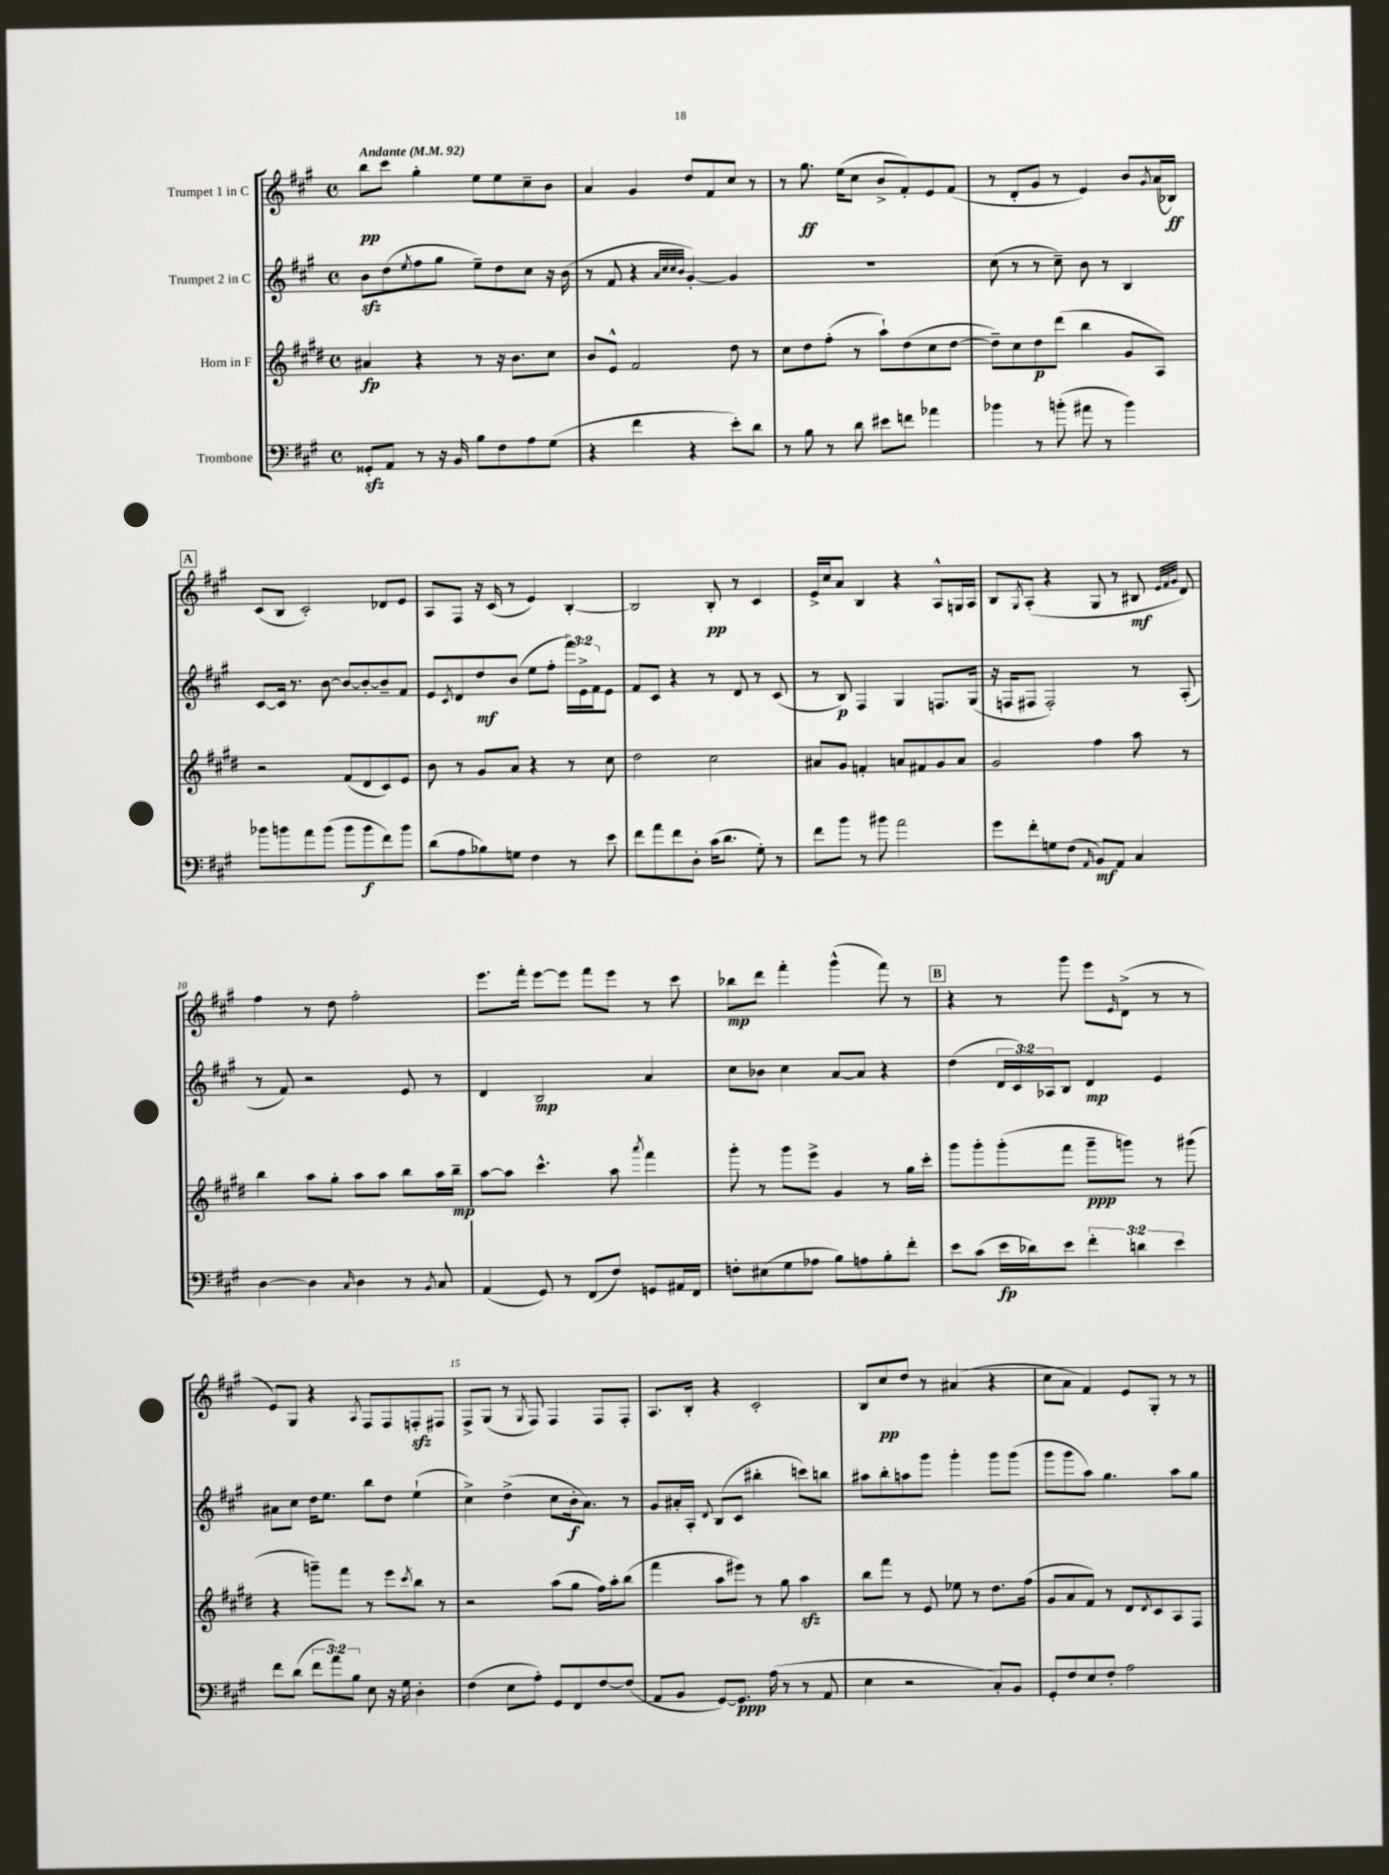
<<
\new StaffGroup <<
\new Staff = "s0" \with { instrumentName = "Trumpet 1 in C" } {
    \clef treble \key a \major \defaultTimeSignature \time 4/4 \tempo "Andante" 4 = 92
    b''8\pp cis'''8 gis''4-. e''8 e''8 cis''8-- b'8 |
    a'4 gis'4 d''8 fis'8 cis''8 r8 |
    r8 gis''8.\ff e''16( cis''8 b'8-> fis'8-.) e'8 fis'8( |
    r8 d'8-. gis'8 r8 e'4) b'8 \acciaccatura { gis'8 } a'16( bes16\ff) |
    \mark \markup { \box "A" } cis'8( b8 cis'2-.) des'8 e'8 |
    a8 fis8 r16 cis'16( r8 e'4) b4~-. |
    b2 b8-.\pp r8 cis'4 |
    e'16-> cis''16 a'8 b4 r4 a8-^ g16 a16 |
    b8 \acciaccatura { gis8 } a8-.( r4 gis8 r8 bis8\mf \grace { e'32 fis'32 gis'32 } d'8) |
    fis''4 r8 d''8 fis''2-. |
    e'''8. fis'''16-. e'''8~ e'''8 fis'''8 e'''8 r8 cis'''8 |
    bes''8\mp d'''8 fis'''4-. gis'''4-^( fis'''8) r8 |
    \mark \markup { \box "B" } r4 r8 gis'''8 e'''8 \grace { e'16 } d'8->( r8 r8 |
    e'8) gis8 r4 \acciaccatura { a8 } fis8 fis8 f8-.\sfz fis8 |
    fis8-> gis8( r8 \acciaccatura { gis8 } fis8) fis4 fis8 fis8-. |
    a8. b16-. r4 cis'2-. |
    b8 cis''8\pp d''8 r8 ais'4( r4 |
    cis''8 a'8 fis'4) e'8 gis8-. r8 r8 \bar "|." |
}
\new Staff = "s1" \with { instrumentName = "Trumpet 2 in C" } {
    \clef treble \key a \major \defaultTimeSignature \time 4/4 \override Staff.TupletNumber.text = #tuplet-number::calc-fraction-text
    b'8\sfz d''8( \acciaccatura { e''8 } fis''8 gis''8 e''8--) d''8 cis''8 r16 b'16( |
    r8 fis'8 r4 \grace { a'32 cis''32 cis''32 b'32 } gis'4~-.) gis'4 |
    R1 |
    cis''8( r8 r8 cis''8--) b'8 r8 b4 |
    \mark \markup { \box "A" } cis'8~ cis'16 r8. b'8~ b'8~ b'8~-. b'8-- fis'8 |
    e'8 \acciaccatura { cis'8 } d'8 d''8\mf b'8( e''8 fis''8-. \tuplet 3/2 { fis'''16) e'16-> fis'16 } e'8 |
    fis'8 cis'8 r4 r8 d'8 r8 cis'8( |
    r8 b8\p) fis4 gis4 f8. gis16( |
    r16 f16 fis8 fis2-.) r8 a8-.( |
    r8 fis'8) r2 e'8 r8 |
    d'4 b2\mp a'4 |
    cis''8 bes'8 cis''4 a'8~ a'8 r4 |
    \mark \markup { \box "B" } d''4( \tuplet 3/2 { d'16 cis'16) aes16 } b8 d'4\mp e'4 |
    ais'8 cis''8 d''16 e''8. b''8 d''8 e''4-!( |
    cis''4->) d''4->( cis''8 b'16-.\f a'8.) r8 |
    gis'8 ais'16-. a16-. \appoggiatura { d'8 } b8( cis'8 bis''4-. c'''8) b''8 |
    ais''8 b''8-. a''8 gis'''8 gis'''4-. gis'''8 gis'''8( |
    gis'''8 gis'''8 a''8) gis''4. a''8 gis''8 \bar "|." |
}
\new Staff = "s2" \with { instrumentName = "Horn in F" } {
    \clef treble \key e \major \defaultTimeSignature \time 4/4
    ais'4\fp r4 r8 r16 b'8. cis''8 |
    b'8 e'8-^ fis'2 dis''8 r8 |
    cis''8 dis''8 fis''8-.( r8 a''8-!) dis''8( cis''8 dis''8~ |
    dis''8--) cis''8 dis''8\p dis'''8( b''4 gis'8 a8) |
    \mark \markup { \box "A" } r2 fis'8( dis'8 cis'8) e'8 |
    b'8 r8 gis'8 a'8 r4 r8 cis''8 |
    dis''2 cis''2 |
    ais'8 gis'8 f'4-. a'8 fis'8 gis'8 a'8 |
    gis'2 fis''4 a''8 r8 |
    b''4 a''8 gis''8-. a''8 a''8 b''8 a''16 b''16--\mp |
    a''8~ a''8 cis'''4.-^ a''8 \acciaccatura { a'''8 } fis'''4 |
    gis'''8-. r8 gis'''8 e'''8-> gis'4 r8 gis''16 cis'''16-. |
    \mark \markup { \box "B" } gis'''8 gis'''8-. gis'''8-.( fis'''8 gis'''8--\ppp g'''8) r8 gis'''8( |
    r4 g'''8--) fis'''8 r8 e'''8 \acciaccatura { cis'''8 } b''8 r8 |
    r2 a''8( gis''8 fis''16) a''16-. b''8( |
    fis'''4 a''8 eis'''8) r8 gis''8 a''4\sfz |
    b''8 fis'''8 r8 e'8 ees''8 r8 dis''8. fis''16( |
    gis'8 a'8 fis'8) r8 dis'8 \acciaccatura { dis'8 } cis'8 a8 fis8 \bar "|." |
}
\new Staff = "s3" \with { instrumentName = "Trombone" } {
    \clef bass \key a \major \defaultTimeSignature \time 4/4 \override Staff.TupletNumber.text = #tuplet-number::calc-fraction-text
    gisis,8-.\sfz a,8 r8 r16 b,16 b8 fis8 a8 gis8( |
    r4 fis'4 r4 e'8-.) d'8 |
    r8 b8 r8 d'8 eis'8 f'8 aes'4 |
    bes'4 r8 b'8-.( ais'8 r8 b'4) |
    \mark \markup { \box "A" } bes'8 b'8 a'8 b'8( b'8 b'8\f fis'8) b'8 |
    d'8( a8 bes8) g8 fis4 r8 e'8 |
    fis'8 a'8 fis'8 d8-. cis'16( d'8. gis8-.) r8 |
    fis'8 b'8 r8 bis'8 a'2 |
    gis'8 fis'8-. g8 fis8( \grace { a,16 } b,8\mf) a,8 cis4 |
    d4~ d4 \grace { cis16 } d4 r8 \acciaccatura { b,8 } cis8 |
    a,4( gis,8) r8 fis,8( fis8) g,8 ais,16 fis,16 |
    f8-. eis8( gis8 aes8 b8) a8 b8-. fis'8-. |
    \mark \markup { \box "B" } e'8 cis'8( e'16\fp des'16) e'8 \tuplet 3/2 { fis'4-. d'4 e'4 } |
    fis'8 d'8( \tuplet 3/2 { fis'8 a'8) b8 } e8 r16 gis16 d4-. |
    fis4( e8 a8-.) gis,8 fis,8 fis8~ fis8( |
    a,8 b,8 gis,8~) gis,8.\ppp a16( r8 r8 a,8 |
    e4 r2 cis8-.) b,8 |
    gis,8-. fis8 e8 fis8-. a2 \bar "|." |
}
>>
>>
\layout { \context { \Score \override BarNumber.break-visibility = ##(#f #t #t) barNumberVisibility = #(every-nth-bar-number-visible 5) } }
